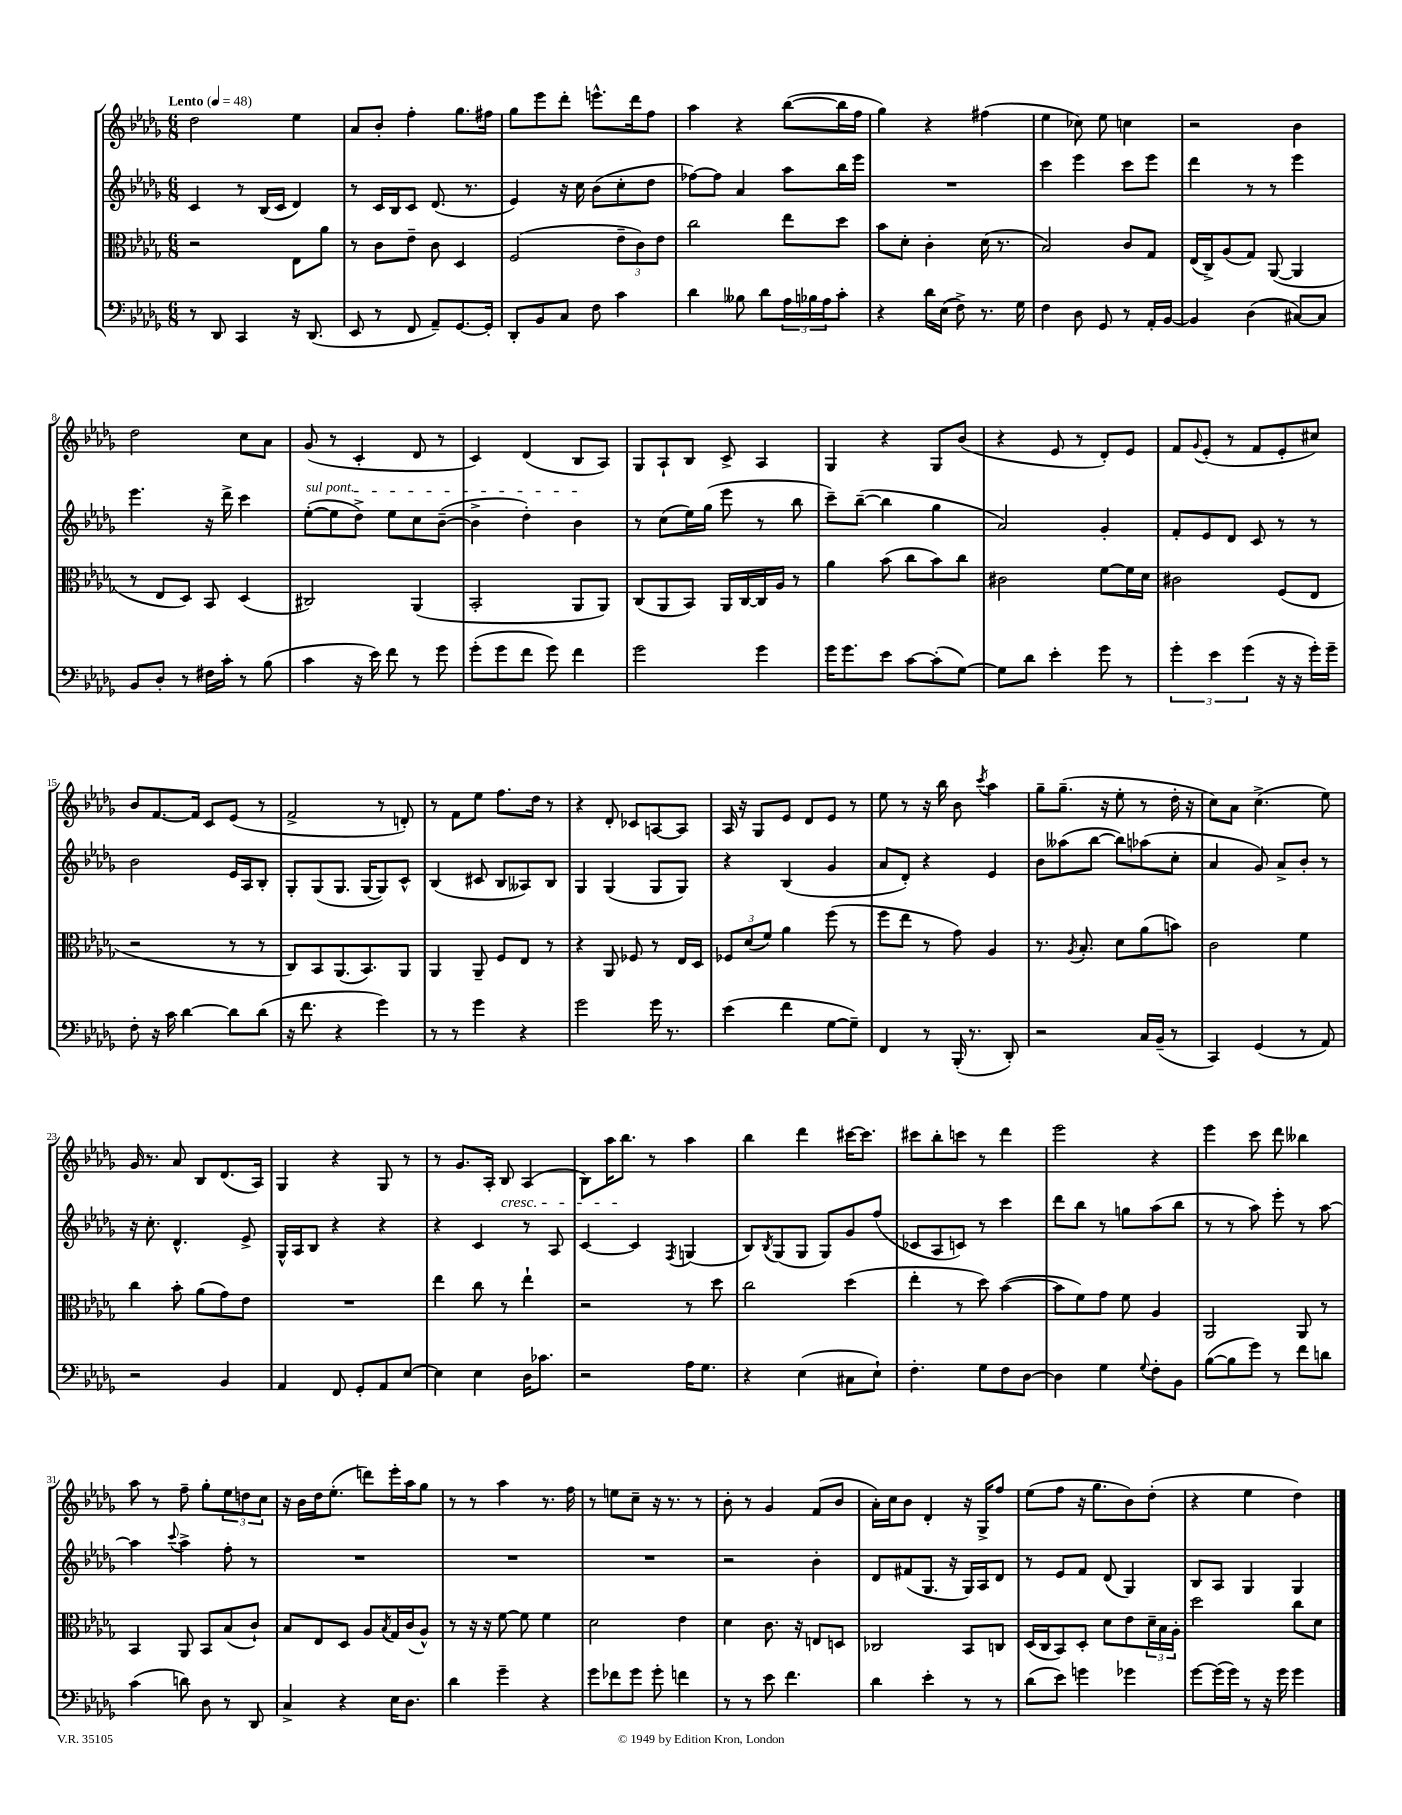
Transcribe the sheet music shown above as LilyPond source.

<<
\new StaffGroup <<
\new Staff = "s0" {
    \clef treble \key des \major \numericTimeSignature \time 6/8 \tempo "Lento" 4 = 48
    des''2 ees''4 |
    aes'8 bes'8-. f''4-. ges''8. fis''16 |
    ges''8 ees'''8 des'''8-. e'''8.-^ des'''16 f''8 |
    aes''4 r4 bes''8~( bes''16 f''16 |
    ges''4) r4 fis''4( |
    ees''4 ces''8) ees''8 c''4 |
    r2 bes'4 |
    des''2 c''8 aes'8 |
    ges'8( r8 c'4-. des'8 r8 |
    c'4) des'4( bes8 aes8) |
    ges8 aes8-! bes8 c'8-> aes4 |
    ges4 r4 ges8 bes'8( |
    r4 ees'8 r8 des'8-.) ees'8 |
    f'8 \appoggiatura { ges'8 } ees'8-.( r8 f'8 ees'8-. cis''8) |
    bes'8 f'8.~ f'16 c'8 ees'8( r8 |
    f'2-> r8 d'8-.) |
    r8 f'8 ees''8 f''8. des''16 r8 |
    r4 des'8-. ces'8 a8~ a8 |
    aes16 r16 ges8 ees'8 des'8 ees'8 r8 |
    ees''8 r8 r16 bes''16 bes'8 \acciaccatura { c'''8 } aes''4 |
    ges''8-- ges''8.--( r16 ees''8-. r8 des''16-. r16 |
    c''8) aes'8 c''4.->( ees''8) |
    ges'16 r8. aes'8 bes8 des'8.( aes16) |
    ges4 r4 ges8 r8 |
    r8 ges'8. aes16-. bes8\cresc aes4( |
    bes8) aes''16 bes''8.\! r8 aes''4 |
    bes''4 des'''4 cis'''16~ cis'''8. |
    cis'''8 bes''8-. c'''8 r8 des'''4 |
    ees'''2 r4 |
    ees'''4 c'''8 des'''8 beses''4 |
    aes''8 r8 f''8-- ges''8-. \tuplet 3/2 { ees''8 d''8 c''8 } |
    r16 bes'16 des''16 ees''8.-.( d'''8) ees'''16-. aes''16 ges''8 |
    r8 r8 aes''4 r8. f''16 |
    r8 e''8 c''8-- r16 r8. r8 |
    bes'8-. r8 ges'4 f'8( bes'8 |
    aes'16-.) c''16 bes'8 des'4-. r16 ges16-> f''8 |
    ees''8( f''8 r16 ges''8. bes'8) des''8-.( |
    r4 ees''4 des''4) \bar "|." |
}
\new Staff = "s1" {
    \clef treble \key des \major \numericTimeSignature \time 6/8
    c'4 r8 bes16( c'16 des'4) |
    r8 c'16 bes16 c'8 des'8.( r8. |
    ees'4) r16 c''16 bes'8( c''8-. des''8 |
    fes''8~) fes''8 aes'4 aes''8 bes''16 ees'''16 |
    R2. |
    c'''4 ees'''4 c'''8 ees'''8 |
    des'''4 r8 r8 ees'''4 |
    ees'''4. r16 des'''16-> c'''4 |
    \once \override TextSpanner.bound-details.left.text = \markup { \italic "sul pont." } ees''8~-.\startTextSpan( ees''8 des''8->) ees''8 c''8 bes'8~--( |
    bes'4-> des''4-.) bes'4\stopTextSpan |
    r8 c''8( ees''16) ges''16( ees'''8 r8 bes''8 |
    c'''8--) bes''8~--( bes''4 ges''4 |
    aes'2) ges'4-. |
    f'8-. ees'8 des'8 c'8 r8 r8 |
    bes'2 ees'16 aes16 bes8-. |
    ges8-. ges8( ges8. ges16~ ges8) c'8-^ |
    bes4( cis'8 bes8 aeses8) bes8 |
    ges4 ges4( ges8 ges8) |
    r4 bes4( ges'4 |
    aes'8 des'8-.) r4 ees'4 |
    bes'8 aeses''8( bes''8~ bes''8) aes''8( c''8-. |
    aes'4 ges'8) aes'8-> bes'8-. r8 |
    r16 c''8.-. des'4.-^ ees'8-> |
    ges16-^ aes16 bes8 r4 r4 |
    r4 c'4 r8 aes8 |
    c'4~ c'4 \acciaccatura { f8 } g4( |
    bes8) \acciaccatura { bes8 } ges8( ges8 ges8) ges'8 f''8( |
    ces'8 aes8 c'8) r8 c'''4 |
    des'''8 bes''8 r8 g''8 aes''8( bes''8 |
    r8 r8 aes''8) ees'''8-. r8 aes''8~ |
    aes''4 \appoggiatura { c'''8 } aes''4-> f''8-. r8 |
    R2. |
    R2. |
    R2. |
    r2 bes'4-. |
    des'8 fis'8( ges8. r16 ges16) aes16 des'8 |
    r8 ees'8 f'8 des'8( ges4) |
    bes8 aes8 ges4 ges4 \bar "|." |
}
\new Staff = "s2" {
    \clef alto \key des \major \numericTimeSignature \time 6/8
    r2 ees8 aes'8 |
    r8 c'8 ees'8-- c'8 des4 |
    f2( \tuplet 3/2 { ees'8-- c'8) ees'8 } |
    c''2 ees''8 des''8 |
    bes'8 des'8-. c'4-. des'16( r8. |
    bes2) c'8 ges8 |
    ees16( c16->) aes8( ges8) aes,8~( aes,4 |
    r8 ees8 des8) bes,8 des4( |
    cis2) aes,4( |
    bes,2-. aes,8 aes,8) |
    c8( aes,8 bes,8) aes,16 c16~ c16 aes16 r8 |
    aes'4 bes'8( c''8 bes'8) c''8 |
    cis'2 f'8~ f'16 des'16 |
    cis'2 f8( ees8 |
    r2 r8 r8 |
    c8) bes,8 aes,8.( bes,8.) aes,8 |
    aes,4 aes,8-- f8 ees8 r8 |
    r4 aes,8 fes8 r8 ees16 des16 |
    \tuplet 3/2 { fes8 des'8( f'8) } aes'4 f''8( r8 |
    f''8 ees''8 r8 ges'8) aes4 |
    r8. \acciaccatura { aes8 } bes8.-. des'8 aes'8( b'8) |
    c'2 f'4 |
    c''4 bes'8-. aes'8( ges'8) ees'8 |
    R2. |
    ees''4 c''8 r8 ees''4-! |
    r2 r8 des''8 |
    c''2 des''4( |
    ees''4-. r8 des''8) bes'4~( |
    bes'8 f'8) ges'8 f'8 aes4 |
    aes,2 aes,8 r8 |
    bes,4 aes,8 bes,8 bes8( c'8-!) |
    bes8 ees8 des8 aes8 \acciaccatura { bes8 } ges16 c'16( aes8-^) |
    r8 r16 r16 f'8~ f'8 f'4 |
    des'2 ees'4 |
    des'4 c'8. r16 e8 d8 |
    ces2 bes,8 c8 |
    des16( c16 bes,8) des8-. des'8 ees'8 \tuplet 3/2 { des'16-- bes16 aes16-. } |
    des''2 c''8 des'8 \bar "|." |
}
\new Staff = "s3" {
    \clef bass \key des \major \numericTimeSignature \time 6/8
    r8 des,8 c,4 r16 des,8.( |
    ees,8 r8 f,8 aes,8--) ges,8.~ ges,16-. |
    des,8-. bes,8 c8 f8 c'4 |
    des'4 beses8 des'8 \tuplet 3/2 { aes16 bes16 aes16 } c'8-. |
    r4 des'16 ees16( f8->) r8. ges16 |
    f4 des8 ges,8 r8 aes,16-. bes,16~ |
    bes,4 des4( cis8~) cis8 |
    bes,8 des8-. r8 fis16 c'16-. r8 bes8( |
    c'4 r16 ees'16) f'8 r8 ges'8 |
    ges'8-.( ges'8 f'8 ges'8) f'4 |
    ges'2 ges'4 |
    ges'16 ges'8. ees'8 c'8~ c'8-.( ges8~) |
    ges8 des'8 ees'4-. ges'8 r8 |
    \tuplet 3/2 { ges'4-. ees'4 ges'4( } r16 r16 ges'16-.) ges'16-- |
    f8-. r16 c'16 des'4~ des'8 des'8( |
    r16 f'8. r4 ges'4) |
    r8 r8 ges'4 r4 |
    ges'2 ges'16 r8. |
    ees'4( f'4 ges8~ ges8--) |
    f,4 r8 bes,,16-.( r8. des,8-.) |
    r2 c16 bes,16--( r8 |
    c,4) ges,4( r8 aes,8) |
    r2 bes,4 |
    aes,4 f,8 ges,8-. aes,8 ees8~ |
    ees4 ees4 des16 ces'8. |
    r2 aes16 ges8. |
    r4 ees4( cis8 ees8-!) |
    f4.-. ges8 f8 des8~ |
    des4 ges4 \appoggiatura { ges8 } f8-. bes,8 |
    bes8~( bes8 ges'8) r8 f'8 d'8 |
    c'4( d'8) des8 r8 des,8 |
    c4-> r4 ees16 des8. |
    des'4 ges'4-- r4 |
    ges'8 fes'8 ges'8 ges'8-. f'4 |
    r8 r8 ees'8 f'4. |
    des'4 ees'4-. r8 r8 |
    des'8( ees'8) g'4 ges'4 |
    ges'8~ ges'16( ges'16) r8 r16 ges'16 ges'4 \bar "|." |
}
>>
>>
